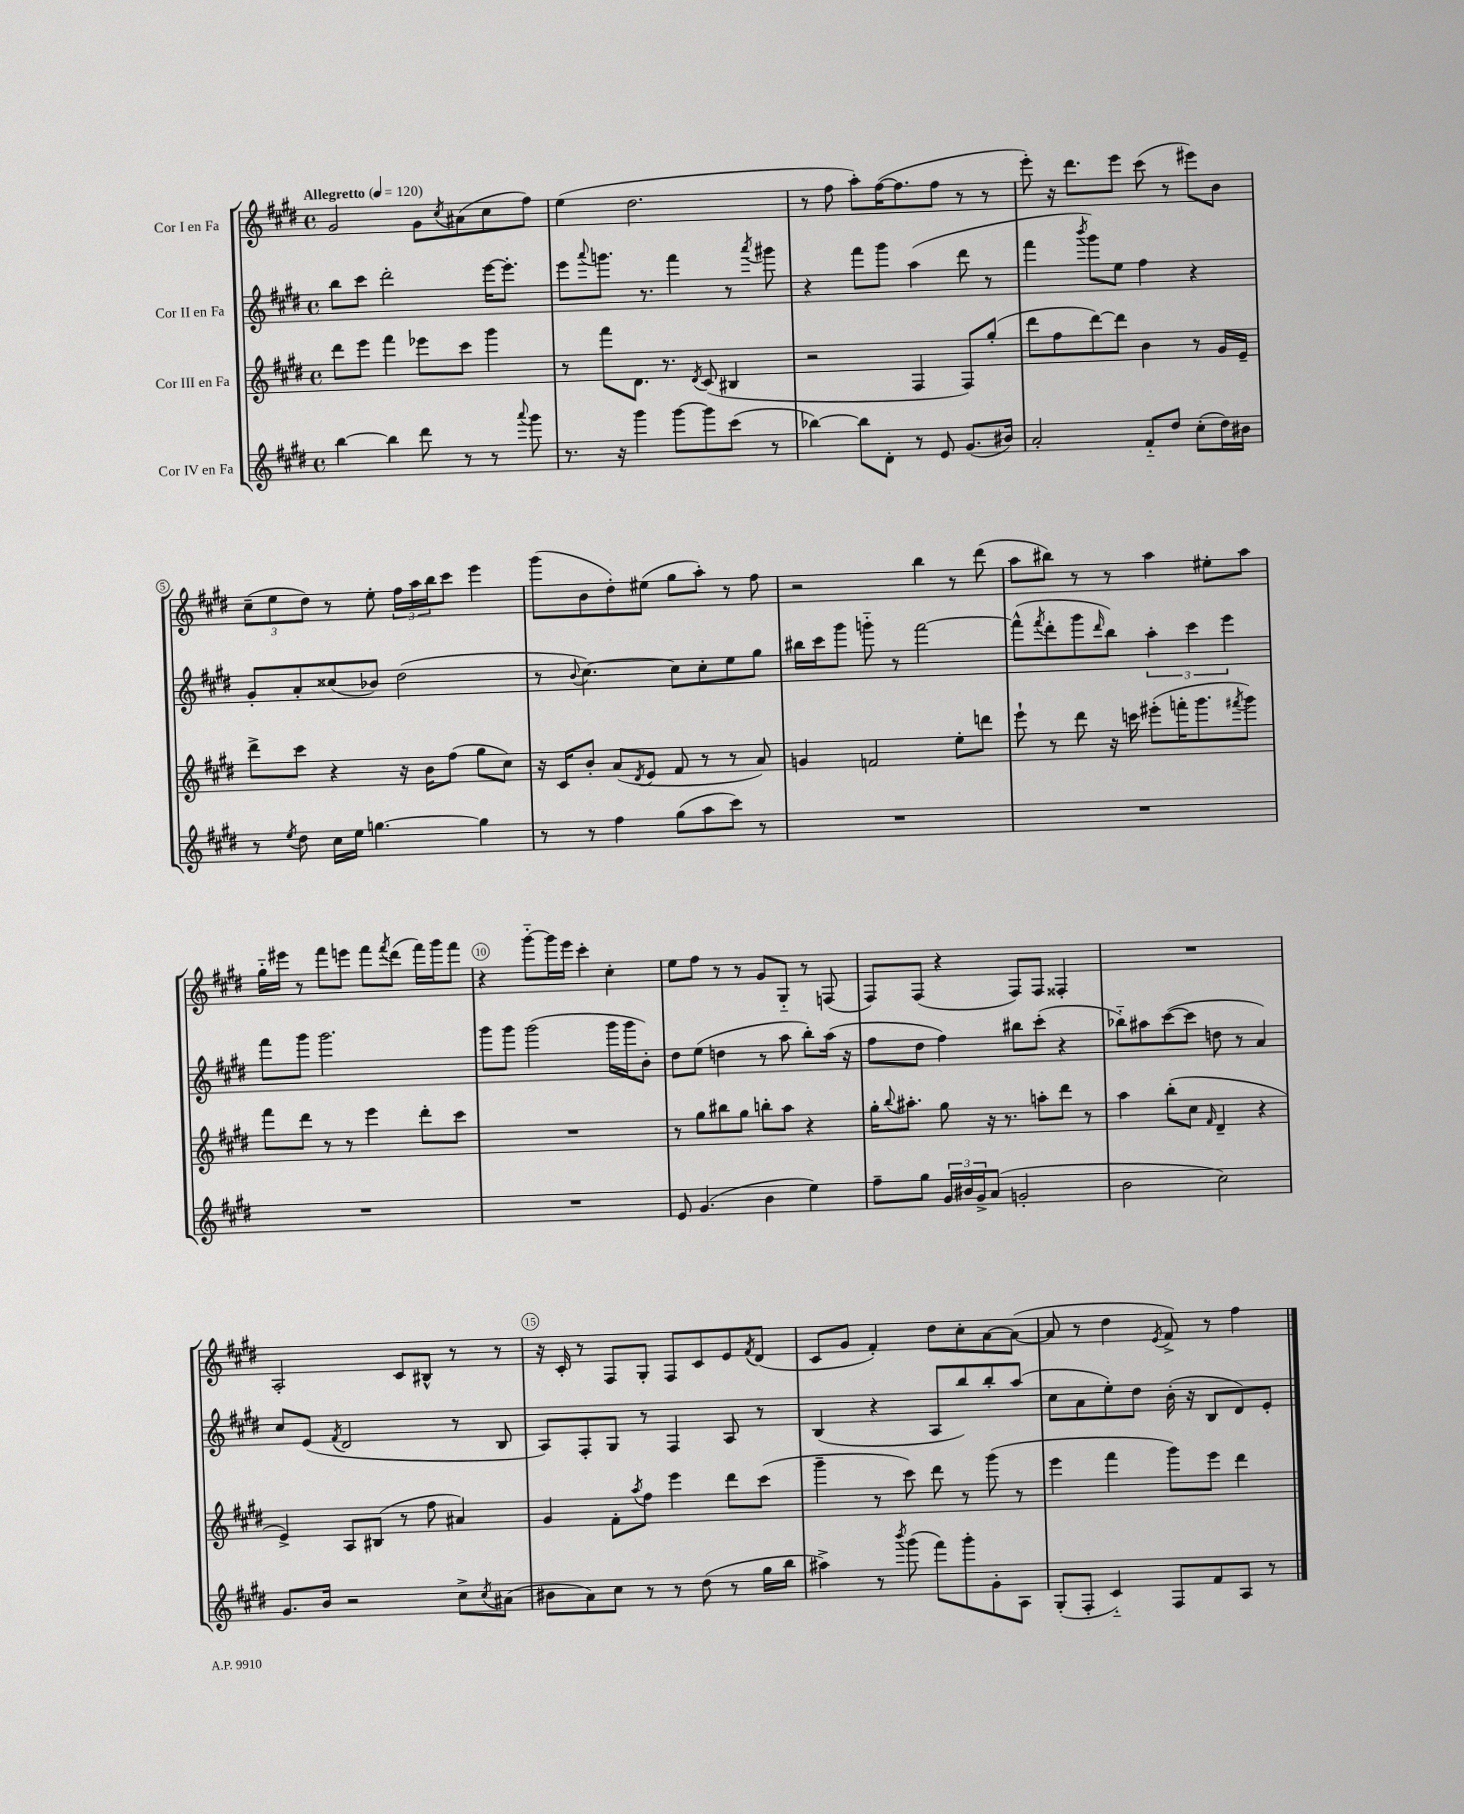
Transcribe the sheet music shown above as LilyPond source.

<<
\new StaffGroup <<
\new Staff = "s0" \with { instrumentName = "Cor I en Fa" } {
    \clef treble \key e \major \defaultTimeSignature \time 4/4 \tempo "Allegretto" 4 = 120
    gis'2 gis'8 \acciaccatura { cis''8 } ais'8( cis''8 fis''8) |
    e''4( dis''2. |
    r8 fis''8 a''8-.) fis''16~( fis''8. fis''8 r8 r8 |
    e'''8-.) r16 dis'''8. e'''8 cis'''8( r8 eis'''8) b'8 |
    \tuplet 3/2 { cis''8--( e''8 dis''8) } r8 e''8-. \tuplet 3/2 { fis''16 a''16 b''16 } cis'''8 e'''4 |
    gis'''8( b'8 dis''8-.) eis''8( gis''8 a''8-.) r8 fis''8 |
    r2 b''4 r8 dis'''8( |
    a''8 bis''8) r8 r8 a''4 eis''8-. a''8 |
    gis''16-_ eis'''16 r8 fis'''8 e'''8 fis'''8 \acciaccatura { fis'''8 } dis'''8( fis'''16) gis'''16 fis'''8 |
    r4 gis'''8~-_ gis'''16 e'''16 cis'''4-. cis''4-. |
    e''8 fis''8 r8 r8 gis'8 gis8-_ r8 f8( |
    fis8) fis8( r4 fis8) fis8 fisis4-. |
    R1 |
    a2-. cis'8 bis8-^ r8 r8 |
    r16 cis'16-. r8 fis8 gis8-. fis8 cis'8 e'8 \acciaccatura { fis'8 } dis'8( |
    cis'8 gis'8 fis'4-.) dis''8 cis''8-. a'8~ a'8~( |
    a'8 r8 dis''4 \acciaccatura { e'8 } fis'8->) r8 fis''4 \bar "|." |
}
\new Staff = "s1" \with { instrumentName = "Cor II en Fa" } {
    \clef treble \key e \major \defaultTimeSignature \time 4/4
    b''8 cis'''8 dis'''2-. e'''16~ e'''8.-. |
    e'''8 \appoggiatura { a'''8 } g'''8. r8. fis'''4 r8 \acciaccatura { a'''8 } gis'''8 |
    r4 fis'''8 gis'''8 a''4( dis'''8 r8 |
    fis'''4 \acciaccatura { b'''8 } gis'''8) e''8 fis''4 r4 |
    gis'8-. a'8-. cisis''8( bes'8) dis''2( |
    r8 \appoggiatura { b'8 } cis''4.~) cis''8 cis''8-. e''8 gis''8 |
    bis''16 cis'''16 gis'''8 g'''8-_ r8 fis'''2~ |
    fis'''8-^( \acciaccatura { fis'''8 } dis'''8-. gis'''8 \grace { dis'''16 } b''8) \tuplet 3/2 { a''4-. cis'''4 e'''4 } |
    fis'''8 gis'''8 gis'''2. |
    gis'''8 gis'''8 gis'''2( gis'''16 gis'''16 b'8-.) |
    dis''8 e''8( d''4 r8 a''8 b''8-.) a''16( r16 |
    fis''8 dis''8 fis''4) bis''8 cis'''8-.( r4 |
    bes''8-_) ais''8 cis'''8~( cis'''8 d''8 r8 a'4) |
    cis''8 e'8( \acciaccatura { fis'8 } dis'2 r8 b8 |
    a8) fis8-. gis8 r8 fis4 a8 r8 |
    b4( r4 a8 b''8) b''8-. a''8( |
    cis''8 a'8 e''8-.) dis''8 b'16-.( r16 b8 dis'8) e'8-. \bar "|." |
}
\new Staff = "s2" \with { instrumentName = "Cor III en Fa" } {
    \clef treble \key e \major \defaultTimeSignature \time 4/4
    dis'''8 e'''8 fis'''4 ees'''8 cis'''8 gis'''4 |
    r8 fis'''8 dis'8. r8. \acciaccatura { dis'8 } cis'8( bis4 |
    r2 fis4 fis8) gis''8-.( |
    dis'''8 fis''8 dis'''8~) dis'''8 b'4 r8 gis'16 e'16-- |
    dis'''8-> cis'''8 r4 r16 b'16 fis''8( gis''8 cis''8) |
    r16 cis'16 b'8-. a'8( \acciaccatura { dis'8 } e'8 fis'8 r8 r8 a'8) |
    g'4 f'2 e''8-. d'''8 |
    e'''8-! r8 dis'''8 r16 c'''16 eis'''8-.( f'''16-. gis'''8. \acciaccatura { fis'''8 } gis'''8) |
    fis'''8 dis'''8 r8 r8 e'''4 dis'''8-. cis'''8 |
    R1 |
    r8 gis''8 bis''8 gis''8 b''8-. a''8 r4 |
    gis''16-. \appoggiatura { b''8 } ais''8.-. gis''8 r16 r8. a''8-. dis'''8 r8 |
    a''4 b''8-.( cis''8 \grace { fis'16 } dis'4-- r4 |
    e'4->) a8 bis8( r8 fis''8 ais'4) |
    gis'4 fis'8-. \acciaccatura { a''8 } fis''8 e'''4 dis'''8 cis'''8( |
    gis'''4-- r8 cis'''8) dis'''8 r8 gis'''8( r8 |
    e'''4 fis'''4 gis'''8) e'''8 dis'''4 \bar "|." |
}
\new Staff = "s3" \with { instrumentName = "Cor IV en Fa" } {
    \clef treble \key e \major \defaultTimeSignature \time 4/4
    b''4~ b''4 dis'''8 r8 r8 \appoggiatura { a'''8 } gis'''8 |
    r8. r16 gis'''4 gis'''8~ gis'''8 cis'''8( r8 |
    bes''4~) bes''8 dis'8-. r8 e'8 gis'8.( bis'16) |
    a'2-. fis'8-_ dis''8 cis''8-.( dis''16) bis'16 |
    r8 \acciaccatura { e''8 } dis''8 cis''16 e''16 g''4.~ g''4 |
    r8 r8 fis''4 gis''8( a''8 cis'''8) r8 |
    R1 |
    R1 |
    R1 |
    R1 |
    e'8 gis'4.( b'4 e''4) |
    fis''8-- gis''8 \tuplet 3/2 { gis'16 bis'16 gis'16-> } a'8( g'2-. |
    b'2 cis''2) |
    gis'8. b'16 r2 cis''8-> \acciaccatura { cis''8 } ais'8( |
    bis'8 a'8) cis''8 r8 r8 dis''8( r8 gis''16 b''16 |
    ais''4->) r8 \acciaccatura { b'''8 } gis'''8( fis'''8) gis'''8-. gis'8-. a8 |
    gis8-.( fis8-. cis'4-_) fis8 fis'8 a8 r8 \bar "|." |
}
>>
>>
\layout { \context { \Score \override BarNumber.break-visibility = ##(#f #t #t) barNumberVisibility = #(every-nth-bar-number-visible 5) \override BarNumber.stencil = #(make-stencil-circler 0.1 0.3 ly:text-interface::print) } }
